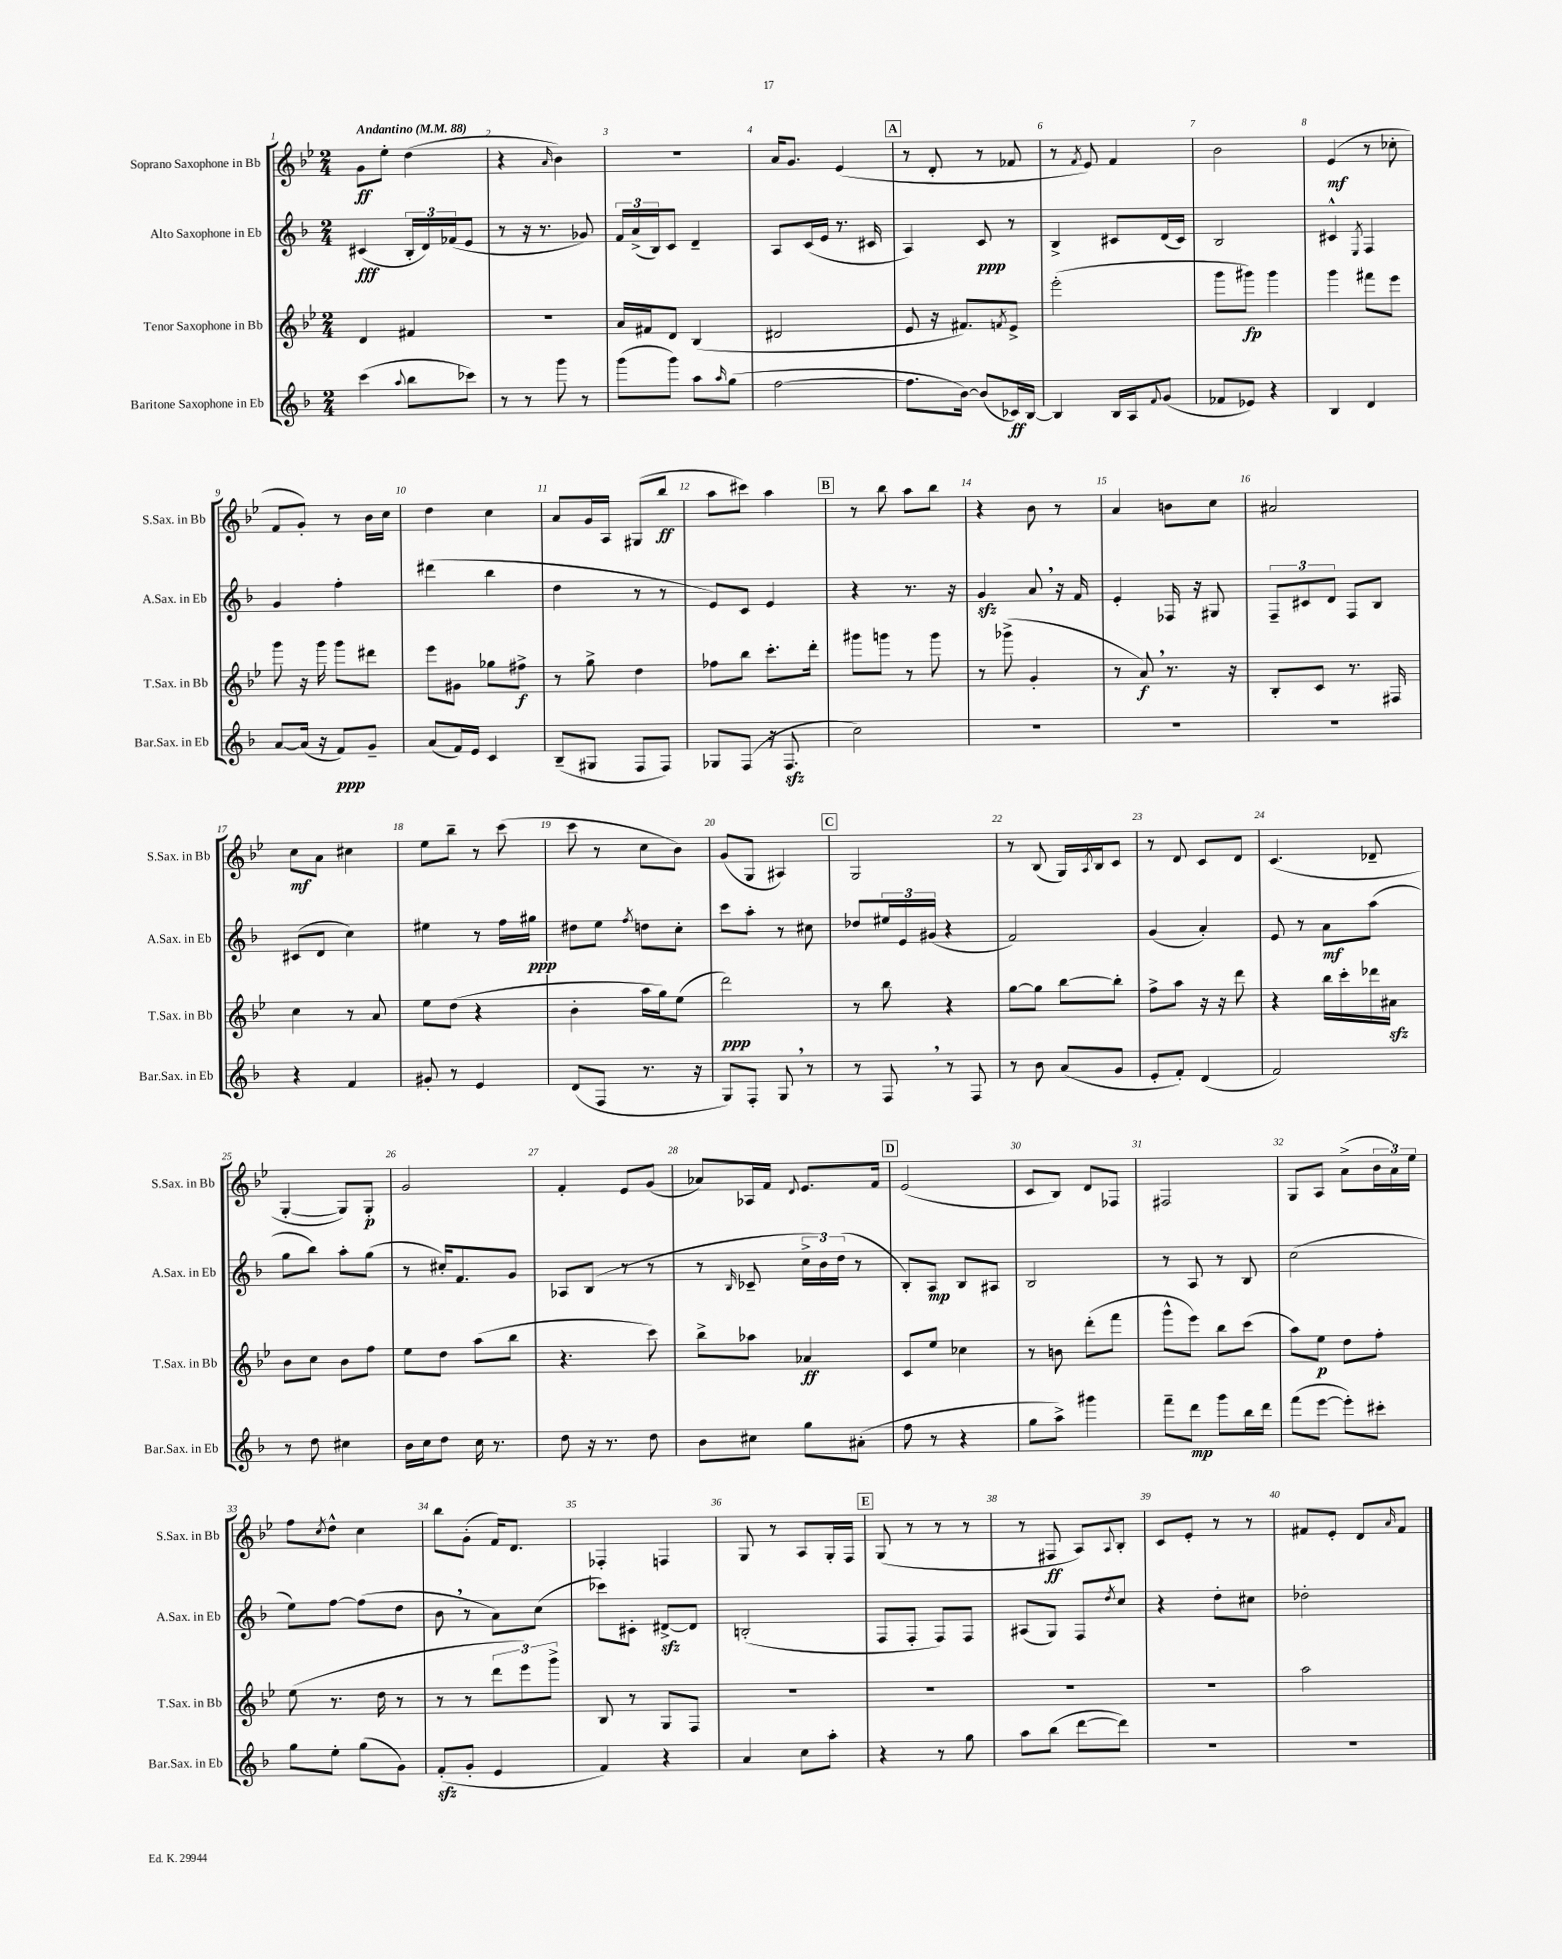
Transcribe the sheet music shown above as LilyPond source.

<<
\new StaffGroup <<
\new Staff = "s0" \with { instrumentName = "Soprano Saxophone in Bb" shortInstrumentName = "S.Sax. in Bb" } {
    \clef treble \key bes \major \numericTimeSignature \time 2/4 \tempo "Andantino" 4 = 88
    g'8\ff ees''8-. d''4( |
    r4 \grace { a'16 } bes'4) |
    R2 |
    a'16 g'8. ees'4( |
    \mark \markup { \box "A" } r8 d'8-. r8 fes'8 |
    r8 \acciaccatura { f'8 } ees'8) f'4 |
    bes'2 |
    ees'4\mf( r8 ces''8-. |
    f'8 g'8-.) r8 bes'16 c''16 |
    d''4 c''4 |
    a'8 g'16 a16 gis8( bes''8\ff |
    a''8 cis'''8) a''4 |
    \mark \markup { \box "B" } r8 bes''8 a''8 bes''8 |
    r4 bes'8 r8 |
    a'4 b'8 c''8 |
    ais'2 |
    c''8\mf a'8 cis''4 |
    ees''8 bes''8-- r8 c'''8( |
    c'''8 r8 c''8 bes'8) |
    g'8( g8 ais4) |
    \mark \markup { \box "C" } g2 |
    r8 bes8( g16) \acciaccatura { a8 } bes16 c'8 |
    r8 d'8 c'8 d'8 |
    c'4.( des'8-- |
    g4~-. g8) g8-.\p |
    g'2 |
    f'4-. ees'8 g'8( |
    aes'8) aes16 f'16 \appoggiatura { d'8 } ees'8. f'16 |
    \mark \markup { \box "D" } ees'2( |
    c'8 bes8) d'8 fes8 |
    fis2 |
    g8 a8 a'8->( \tuplet 3/2 { bes'16 a'16) ees''16 } |
    f''8 \acciaccatura { c''8 } d''8-^ c''4 |
    bes''8 g'8-.( f'16) d'8. |
    fes4-. f4 |
    g8 r8 a8 g16-. f16 |
    \mark \markup { \box "E" } g8( r8 r8 r8 |
    r8 fis8\ff a8) \appoggiatura { a8 } bes8-. |
    c'8 ees'8-. r8 r8 |
    fis'8 ees'8-. d'8 \grace { a'16 } fis'8 \bar "|." |
}
\new Staff = "s1" \with { instrumentName = "Alto Saxophone in Eb" shortInstrumentName = "A.Sax. in Eb" } {
    \clef treble \key f \major \numericTimeSignature \time 2/4
    cis'4\fff( \tuplet 3/2 { bes16-. d'16) fes'16( } e'8 |
    r8 r16 r8. ges'8) |
    \tuplet 3/2 { f'16 a'16->( bes16) } c'8 d'4-- |
    a8 c'16( e'16 r8. cis'16 |
    \mark \markup { \box "A" } a4) c'8\ppp r8 |
    bes4-> cis'8 d'16( cis'16) |
    bes2 |
    cis'4-^ \acciaccatura { e8 } f4 |
    g'4 f''4-. |
    dis'''4( bes''4 |
    d''4 r8 r8 |
    e'8) c'8 e'4 |
    \mark \markup { \box "B" } r4 r8. r16 |
    g'4\sfz a'8 \breathe r16 f'16 |
    e'4-. fes16 r16 gis8 |
    \tuplet 3/2 { f8-- cis'8 d'8 } f8 bes8 |
    cis'8( d'8 c''4) |
    eis''4 r8 f''16 gis''16\ppp |
    dis''8 e''8 \acciaccatura { f''8 } d''8 c''8-. |
    c'''8 a''8-. r8 cis''8 |
    \mark \markup { \box "C" } des''8 \tuplet 3/2 { eis''16 e'16 gis'16( } r4 |
    f'2) |
    g'4( a'4-.) |
    e'8 r8 a'8\mf a''8( |
    g''8 bes''8) a''8-. g''8( |
    r8 cis''16-.) f'8. g'8 |
    aes8 bes8( r8 r8 |
    r8 \grace { bes16 } ces'8-- \tuplet 3/2 { c''16-> bes'16) d''16( } r8 |
    \mark \markup { \box "D" } bes8-.) a8\mp bes8 ais8 |
    bes2 |
    r8 a8 r8 bes8 |
    c''2( |
    e''8) f''8~ f''8( d''8 |
    bes'8 \breathe r8 a'8) c''8( |
    ces'''8) cis'8-. dis'8~->\sfz dis'8 |
    b2-.( |
    \mark \markup { \box "E" } f8 f8-. f8) f8 |
    ais8( g8) f8 \acciaccatura { d''8 } c''8 |
    r4 d''8-. cis''8 |
    des''2-. \bar "|." |
}
\new Staff = "s2" \with { instrumentName = "Tenor Saxophone in Bb" shortInstrumentName = "T.Sax. in Bb" } {
    \clef treble \key bes \major \numericTimeSignature \time 2/4
    d'4 fis'4 |
    R2 |
    a'16 fis'16 d'8 bes4( |
    dis'2 |
    \mark \markup { \box "A" } ees'8 r16 fis'8.) \acciaccatura { f'8 } ees'8-> |
    ees'''2-.( |
    g'''8 gis'''8\fp) gis'''4 |
    g'''4 fis'''8 ees'''8 |
    g'''8 r16 g'''16 g'''8 dis'''8 |
    ees'''8 gis'8 ges''8 fis''8->\f |
    r8 g''8-> d''4 |
    fes''8 bes''8 c'''8.-. d'''16-. |
    \mark \markup { \box "B" } gis'''8 g'''8 r8 g'''8 |
    r8 ges'''8->( g'4-. |
    r8 a'8\f) \breathe r8. r16 |
    bes8-. c'8 r8. fis16 |
    c''4 r8 a'8 |
    ees''8 d''8( r4 |
    bes'4-. a''16 g''16) ees''8( |
    d'''2\ppp) |
    \mark \markup { \box "C" } r8 bes''8 r4 |
    g''8~ g''8 bes''8~ bes''8-. |
    f''8-> a''8 r16 r16 d'''8 |
    r4 bes''16 c'''16-. des'''16 ais'16\sfz |
    bes'8 c''8 bes'8 f''8 |
    ees''8 d''8 a''8( bes''8 |
    r4. c'''8) |
    bes''8-> aes''8 aes'4\ff |
    \mark \markup { \box "D" } c'8 ees''8 ces''4 |
    r8 b'8 d'''8-.( f'''8 |
    g'''8-^ ees'''8) bes''8 c'''8( |
    a''8) ees''8\p d''8 f''8-. |
    ees''8( r8. d''16 r8 |
    r8 r8 \tuplet 3/2 { d'''8 ees'''8) g'''8-> } |
    bes8 r8 g8 f8 |
    R2 |
    \mark \markup { \box "E" } R2 |
    R2 |
    R2 |
    a''2 \bar "|." |
}
\new Staff = "s3" \with { instrumentName = "Baritone Saxophone in Eb" shortInstrumentName = "Bar.Sax. in Eb" } {
    \clef treble \key f \major \numericTimeSignature \time 2/4
    c'''4( \appoggiatura { a''8 } bes''8 ces'''8) |
    r8 r8 g'''8 r8 |
    g'''8( g'''8) a''8 \grace { a''16 } g''8( |
    f''2~ |
    \mark \markup { \box "A" } f''8. bes'16~) bes'8( ces'16\ff) bes16~ |
    bes4 bes16 a16 \appoggiatura { f'8 } g'8( |
    fes'8 ees'8) r4 |
    bes4 d'4 |
    a'8~ a'16( r16 f'8\ppp) g'8-- |
    a'8( f'16) e'16 c'4 |
    bes8--( gis8 f8 f8) |
    ges8 f8( r16 f8.\sfz |
    \mark \markup { \box "B" } c''2) |
    R2 |
    R2 |
    R2 |
    r4 f'4 |
    gis'8-. r8 e'4 |
    d'8( f8 r8. r16 |
    g8) f8-. g8 \breathe r8 |
    \mark \markup { \box "C" } r8 f8 \breathe r8 f8 |
    r8 bes'8 a'8( g'8 |
    e'8-. f'8-.) d'4( |
    f'2) |
    r8 d''8 cis''4 |
    bes'16 c''16 d''8 c''16 r8. |
    d''8 r16 r8. d''8 |
    bes'8 cis''8 g''8 ais'8-.( |
    \mark \markup { \box "D" } f''8 r8 r4 |
    g''8 a''8->) gis'''4 |
    f'''8-- d'''8\mp g'''8 bes''16 d'''16 |
    f'''8( e'''8~ e'''8-.) cis'''8-. |
    g''8 e''8-. g''8( g'8) |
    f'8-.\sfz( g'8-. e'4 |
    f'4) r4 |
    a'4 c''8 a''8-. |
    \mark \markup { \box "E" } r4 r8 g''8 |
    a''8 bes''8( d'''8~ d'''8) |
    R2 |
    R2 \bar "|." |
}
>>
>>
\layout { \context { \Score \override BarNumber.break-visibility = ##(#f #t #t) barNumberVisibility = #all-bar-numbers-visible } }
